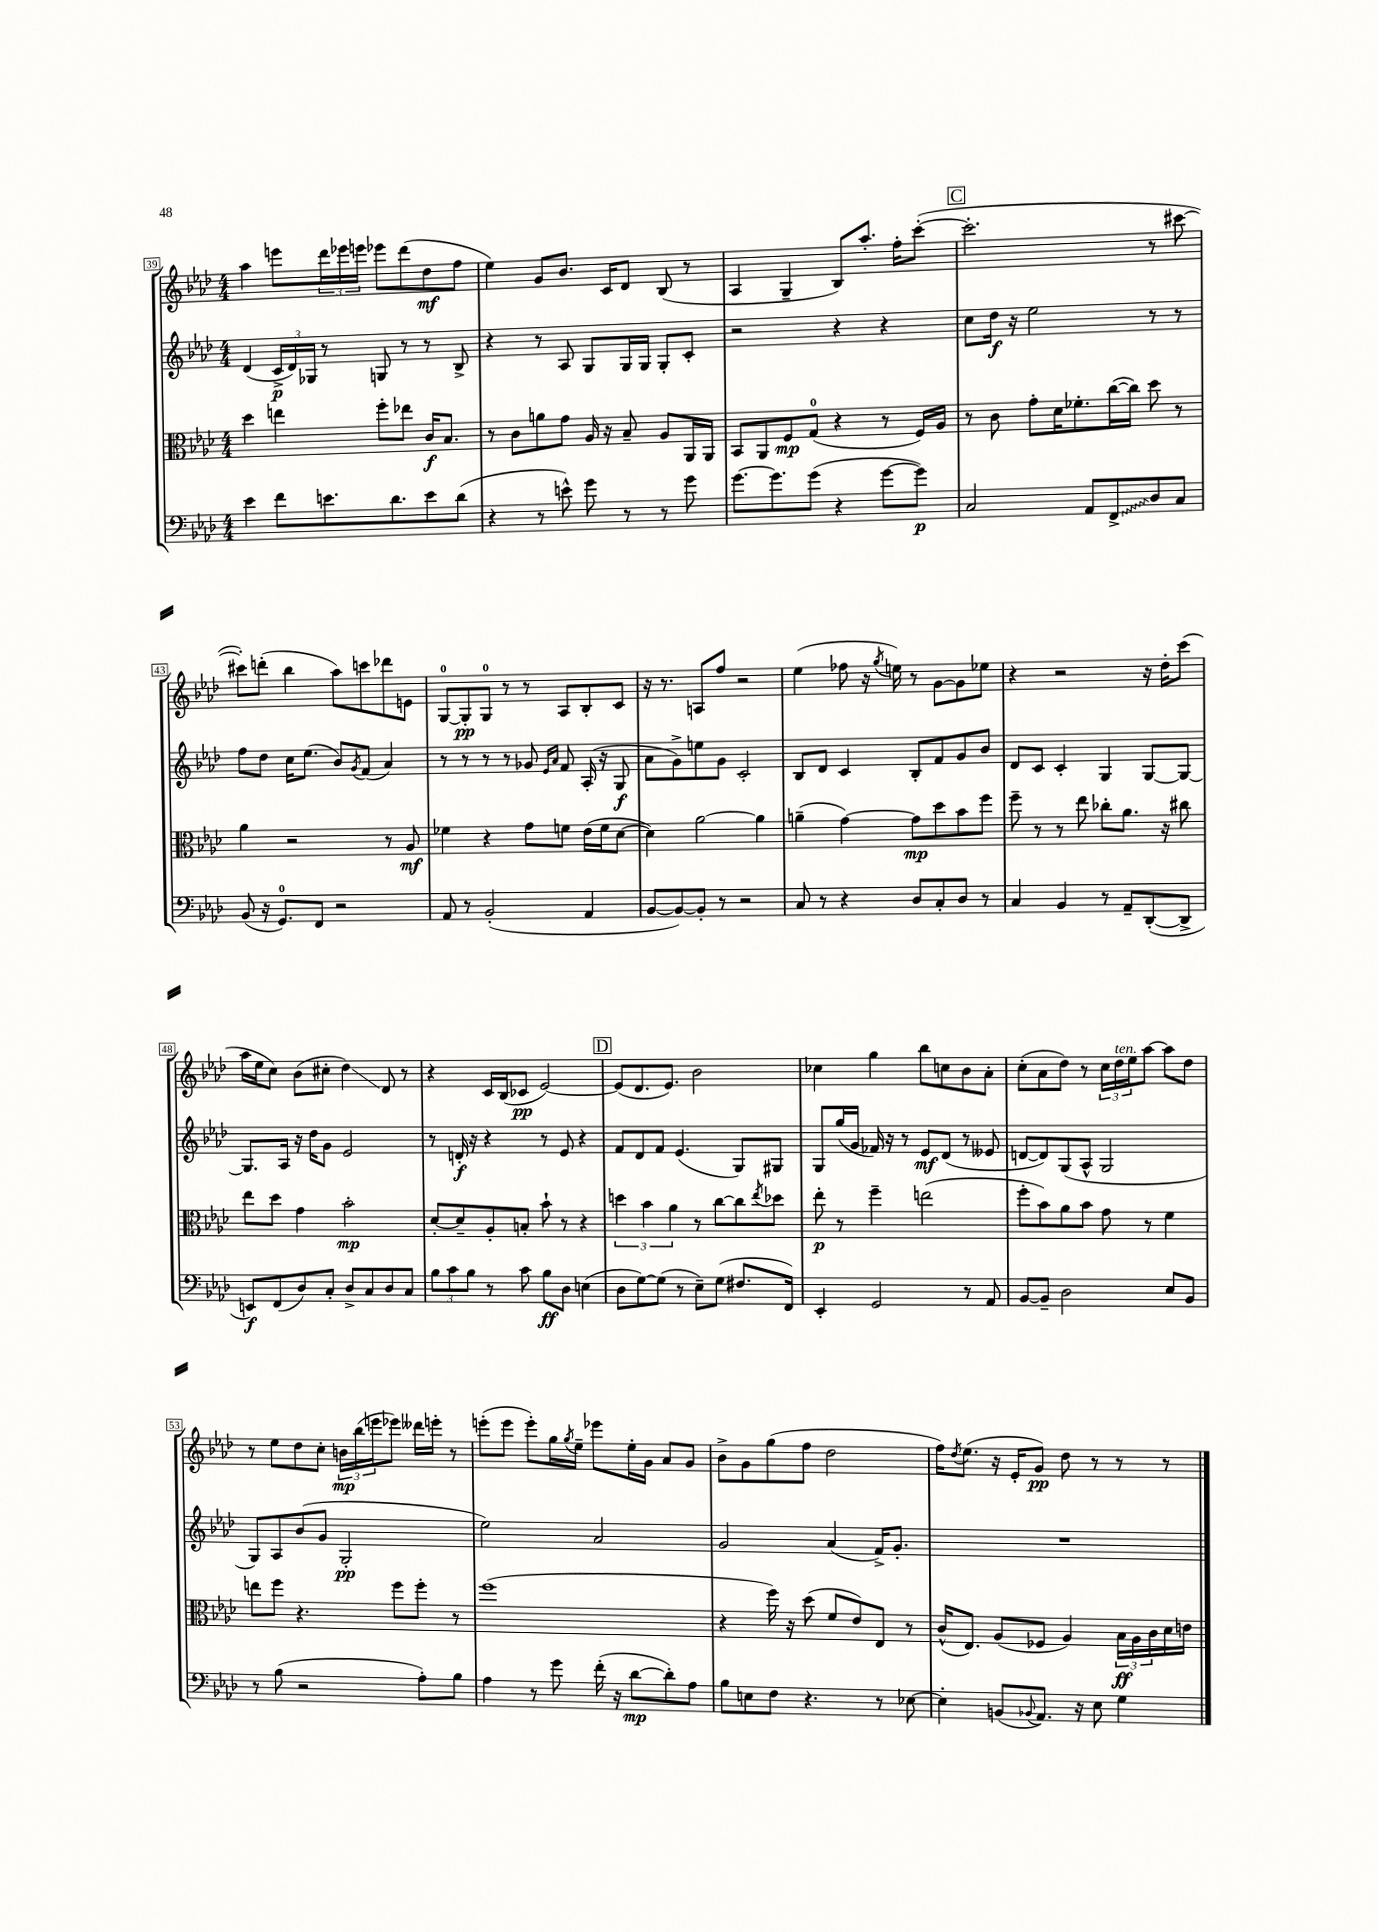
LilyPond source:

<<
\new StaffGroup <<
\new Staff = "s0" {
    \clef treble \key aes \major \numericTimeSignature \time 4/4
    aes''4 e'''8 \tuplet 3/2 { des'''16 ees'''16 e'''16 } ees'''8 des'''8( des''8\mf f''8 |
    ees''4) g'8 bes'8. c'16 des'8 bes8( r8 |
    aes4 g4-- bes8) aes''8.-. f''16-. c'''8~-.( |
    \mark \markup { \box "C" } c'''2.-. r8 cis'''8~ |
    cis'''8-.) d'''8-.( bes''4 aes''8) c'''8 des'''8 e'8 |
    g8-0~ g8-.\pp g8-0 r8 r8 aes8 bes8-. c'8 |
    r16 r8. a8 f''8 r2 |
    ees''4( fes''8 r16 \acciaccatura { g''8 } e''16) r8 g'8~ g'8 ees''8 |
    r4 r2 r16 des''16-. c'''8( |
    aes''16 ees''16 c''8) bes'8( cis''8-. des''4\glissando) des'8 r8 |
    r4 c'16 bes16( ces'8\pp ees'2~) |
    \mark \markup { \box "D" } ees'8( des'8. ees'8.) bes'2 |
    ces''4 g''4 bes''8 c''8 bes'8 aes'8-. |
    c''8-.( aes'8 des''8) r8 \tuplet 3/2 { c''16 des''16^\markup { \italic "ten." } ees''16 } aes''8~ aes''8 des''8 |
    r8 ees''8 des''8 c''8-. \tuplet 3/2 { b'16\mp bes''16( e'''16 } ees'''8) deses'''16 e'''16-. r8 |
    e'''8-.( e'''8 e'''8-.) g''16 \acciaccatura { g''8 } ees''16-- ees'''8 ees''16-. g'16 aes'8 g'8 |
    bes'8-> g'8 g''8( f''8 des''2 |
    f''16) \acciaccatura { des''8 } ees''8.( r16 ees'16-. g'8\pp) des''8 r8 r8 r8 \bar "|." |
}
\new Staff = "s1" {
    \clef treble \key aes \major \numericTimeSignature \time 4/4
    des'4( \tuplet 3/2 { c'16->\p des'16) ges16 } r8 g8 r8 r8 bes8-> |
    r4 r8 aes8 g8 g16 g16 g8-. c'8-. |
    r2 r4 r4 |
    \mark \markup { \box "C" } c''8 des''16\f r16 ees''2 r8 r8 |
    f''8 des''8 c''16 ees''8.( bes'8) \acciaccatura { g'8 } f'8( aes'4) |
    r8 r8 r8 r8 ges'8 \grace { ees'16 aes'16 } f'8 aes16-.( r16 g8\f |
    aes'8 g'8->) e''8 g'8 c'2-. |
    bes8 des'8 c'4 bes8-. f'8 g'8 bes'8 |
    des'8 c'8 c'4-. g4 g8~ g8~ |
    g8. aes16 r16 des''16 g'8 ees'2 |
    r8 d'16-.\f r16 r4 r8 ees'8 r4 |
    \mark \markup { \box "D" } f'8 des'8 f'8 ees'4.( g8) gis8 |
    g8 g''16( g'16 fes'16) r16 r8 ees'8\mf des'8( r8 eeses'8 |
    d'8~ d'8) g8( aes8-^ g2 |
    g8) aes8 bes'8( g'8 g2-.\pp |
    ees''2) aes'2 |
    g'2 aes'4( f'16->) g'8.-. |
    R1 \bar "|." |
}
\new Staff = "s2" {
    \clef alto \key aes \major \numericTimeSignature \time 4/4
    des''4 e''4 f''8-. ees''8 c'16\f bes8. |
    r8 c'8 a'8 g'8 aes16 r16 bes8-- aes8 aes,16 aes,16 |
    bes,8 aes,8 f8\mp g8-0( r4 r8 f16) aes16 |
    \mark \markup { \box "C" } r8 c'8 g'8-. des'16 fes'8.-. c''16~( c''16) des''8 r8 |
    aes'4 r2 r8 aes8\mf |
    fes'4 r4 g'8 f'8 ees'16( f'16 des'8~ |
    des'4) aes'2~ aes'4 |
    a'4--( g'4~) g'8\mp des''8 bes'8 f''8 |
    f''8-- r8 r8 ees''8 ces''8-. aes'8. r16 cis''8 |
    ees''8 des''8 g'4 bes'2-.\mp |
    des'8~-. des'8-- aes8-. b8-. bes'8-! r8 r4 |
    \mark \markup { \box "D" } \tuplet 3/2 { d''4 bes'4 aes'4 } r8 c''8~ c''8 \acciaccatura { ees''8 } des''8 |
    ees''8-.\p r8 f''4-- e''2( |
    f''8-. bes'8) aes'8 bes'8 g'8 r8 f'4 |
    e''8 f''8 r4. f''8 f''8-. r8 |
    f''1( |
    r4 f''16) r16 des''8( f'8 ees'8) ees8 r8 |
    c'16-^( ees8.) aes8( fes8 aes4) \tuplet 3/2 { bes16\ff aes16 c'16 } des'16 e'16 \bar "|." |
}
\new Staff = "s3" {
    \clef bass \key aes \major \numericTimeSignature \time 4/4
    ees'4 f'8 e'8. des'8. e'8 des'8( |
    r4 r8 e'8-^) g'8 r8 r8 g'8 |
    g'8.~ g'8. g'8( r4 g'8~ g'8\p) |
    \mark \markup { \box "C" } c2 aes,8 \once \override Glissando.style = #'zigzag f,8->\glissando des8 c8 |
    bes,8( r16 g,8.-0) f,8 r2 |
    aes,8 r8 bes,2-.( aes,4 |
    bes,8~ bes,8~) bes,8-. r8 r2 |
    c8 r8 r4 des8 c8-. des8 r8 |
    c4 bes,4 r8 aes,8-- des,8~-.( des,8-> |
    e,8\f) f,8( des8) c8-. des8-> c8 des8 c8 |
    \tuplet 3/2 { bes8 c'8 bes8 } r8 c'8 bes8\ff des8 e4( |
    \mark \markup { \box "D" } des8 g8~) g8( r8 ees8--) g8( fis8. f,16) |
    ees,4-. g,2 r8 aes,8 |
    bes,8~ bes,8-- des2 ees8 bes,8 |
    r8 bes8( r2 aes8-.) bes8 |
    aes4 r8 g'8 f'16-.( r16 des'8~\mp des'8-.) aes8 |
    bes8 e8 f8 r4. r8 ees8~ |
    ees4-. b,8( \appoggiatura { bes,8 } aes,8.) r16 ees8 g4 \bar "|." |
}
>>
>>
\layout { \context { \Score currentBarNumber = #39 \override BarNumber.stencil = #(make-stencil-boxer 0.1 0.3 ly:text-interface::print) } }
